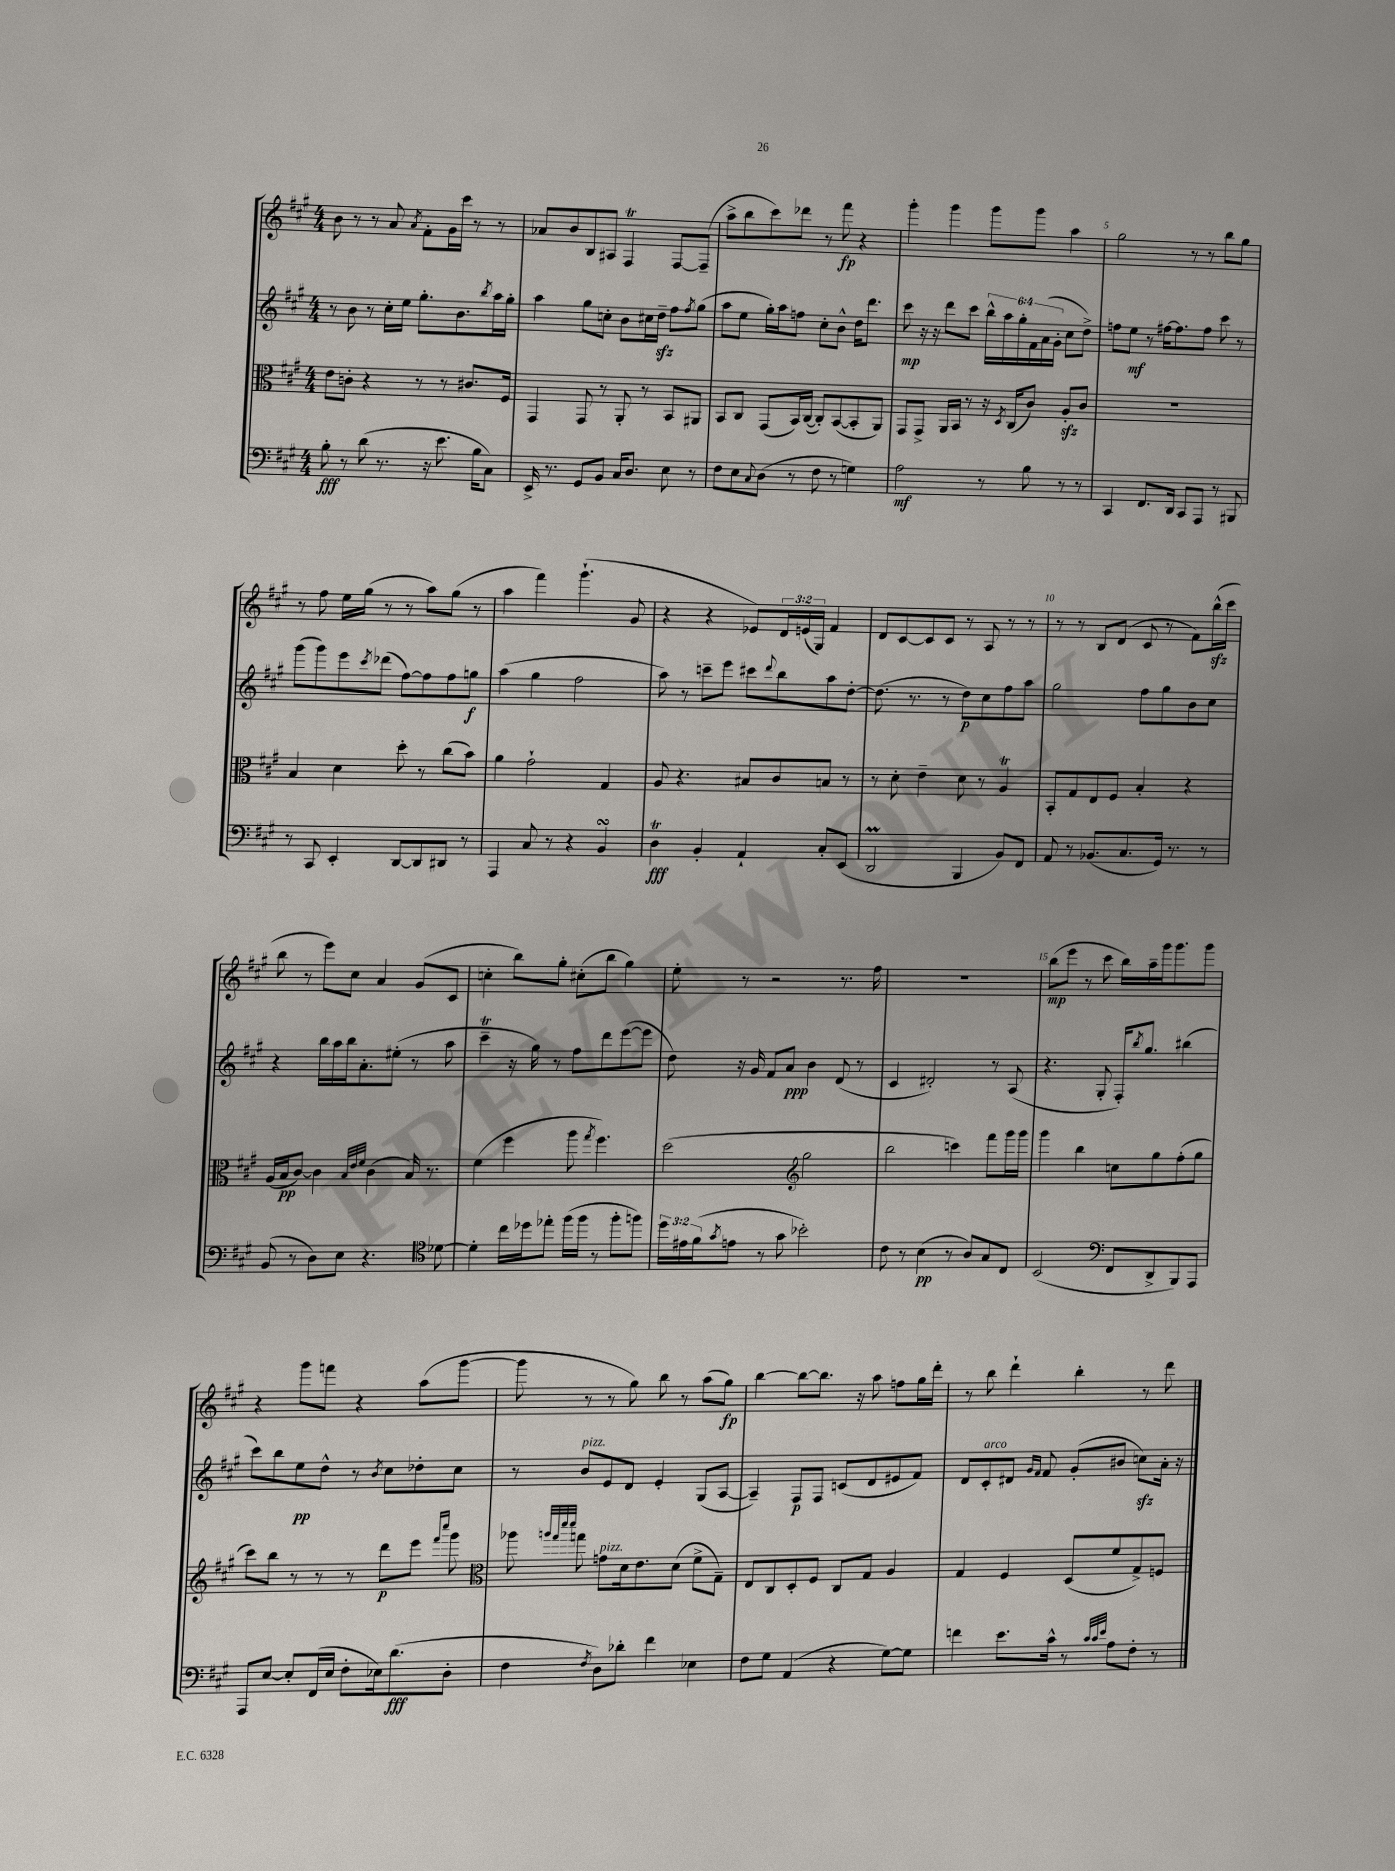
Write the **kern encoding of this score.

**kern	**dynam	**kern	**dynam	**kern	**dynam	**kern	**dynam
*part4	*part4	*part3	*part3	*part2	*part2	*part1	*part1
*staff4	*staff4	*staff3	*staff3	*staff2	*staff2	*staff1	*staff1
*clefF4	*	*clefC3	*	*clefG2	*	*clefG2	*
*k[f#c#g#]	*	*k[f#c#g#]	*	*k[f#c#g#]	*	*k[f#c#g#]	*
*M4/4	*	*M4/4	*	*M4/4	*	*M4/4	*
=1	=1	=1	=1	=1	=1	=1	=1
8B'\	fff	8e\L	.	8r	.	8b\	.
8r	.	8cn'\J	.	8b\	.	8r	.
(8d\	.	4r	.	8r	.	8r	.
8.r	.	.	.	16cc#'\LL	.	8a/	.
.	.	.	.	16ee\JJ	.	.	.
.	.	.	.	.	.	8qa/	.
.	.	8r	.	8.gg#'\L	.	8f#'\L	.
16r	.	.	.	.	.	.	.
8.e\	.	8r	.	.	.	16g#\L	.
.	.	.	.	8.b\	.	16ccc#\JJ	.
.	.	8.c#X/L	.	.	.	8r	.
16B\KL	.	.	.	.	.	.	.
.	.	.	.	8qbb/	.	.	.
8C#\J)	.	.	.	16aa\L	.	8r	.
.	.	16F#/Jk	.	16gg#'\JJ	.	.	.
=2	=2	=2	=2	=2	=2	=2	=2
16EE^/	.	4GG#/	.	4aa\	.	8a-X/L	.
8.r	.	.	.	.	.	.	.
.	.	.	.	.	.	8b/	.
8GG#/L	.	8GG#/	.	8gg#\L	.	8B/	.
8BB/J	.	8r	.	8ccn'\J	.	8A#X/J	.
16C#/KL	.	8AA'/	.	8b\L	.	4F#T/	.
8.D/J	.	.	.	.	.	.	.
.	.	8r	.	16cc#X\L	.	.	.
.	.	.	.	16ddzz~\JJ	.	.	.
8E\	.	8BB/L	.	8ff#\L	.	[8F#/L	.
.	.	.	.	8qff#/	.	.	.
8r	.	8AA#X/J	.	(8gg#\J	.	(8F#~/J]	.
=3	=3	=3	=3	=3	=3	=3	=3
8F#\L	.	8BB/L	.	8aa\L	.	8aa^\L	.
8E\	.	8C#/J	.	8ee\J	.	8bb\	.
8qqC#/	.	.	.	.	.	.	.
(8D\J	.	(8GG#/L	.	16gg#'\LL)	.	8ccc#\)	.
.	.	.	.	16aa\J	.	.	.
8r	.	16BB/L)	.	8ffn\J	.	8ddd-X\J	.
.	.	([16C#/JJ	.	.	.	.	.
8F#\	.	8C#'/L])	.	8cc#'\L	.	8r	.
8r	.	([8BB/	.	8b^^\J	.	8fff#\	fp
4Gn\)	.	8BB'/]	.	16dd\KL	.	4r	.
.	.	.	.	8.ddd\J	.	.	.
.	.	8AA/J)	.	.	.	.	.
=4	=4	=4	=4	=4	=4	=4	=4
2A\	mf	8GG#/L	.	8ccc#\	mp	4ggg#'\	.
.	.	8GG#^/J	.	16r	.	.	.
.	.	.	.	16r	.	.	.
.	.	16AA/LL	.	8ddd\L	.	4ggg#\	.
.	.	16BB/JJ	.	.	.	.	.
.	.	8r	.	8ccc#\J	.	.	.
8r	.	16r	.	24bb^^\LL	.	8ggg#\L	.
.	.	.	.	24aa\	.	.	.
.	.	8qD/	.	.	.	.	.
.	.	(16C#/KL	.	.	.	.	.
.	.	.	.	24gg#'\	.	.	.
8B\	.	8c#/J)	.	24f#\	.	8ggg#\J	.
.	.	.	.	(24a\	.	.	.
.	.	.	.	24g#'\JJ	.	.	.
8r	.	8Azz'/L	.	8cc#\L	.	4aa\	.
8r	.	8c#/J	.	8dd^\J)	.	.	.
=5	=5	=5	=5	=5	=5	=5	=5
4CC#/	.	1r	.	8ffn\L	.	2gg#\	.
.	.	.	.	8ee\J	mf	.	.
8.FF#/L	.	.	.	8r	.	.	.
.	.	.	.	[16ff#X\KL	.	.	.
16DD/Jk	.	.	.	8.ff#\]	.	.	.
8CC#/L	.	.	.	.	.	8r	.
8AAA/J	.	.	.	8ff#\J	.	8r	.
8r	.	.	.	8ccc#\	.	8bb\L	.
8BBB#X/	.	.	.	8r	.	8gg#\J	.
!!LO:LB:g=z
=6	=6	=6	=6	=6	=6	=6	=6
8r	.	4B/	.	(8ggg#\L	.	8r	.
8CC#/	.	.	.	8ggg#\)	.	8ff#\	.
4EE'/	.	4d\	.	8eee\	.	16ee\LL	.
.	.	.	.	.	.	(16gg#\JJ	.
.	.	.	.	8qccc#/	.	.	.
.	.	.	.	(8ddd-X\J	.	8r	.
[8DD/L	.	8dd'\	.	[8ff#\L)	.	8r	.
8DD/]	.	8r	.	8ff#\]	.	8aa\L)	.
8DD#X/J	.	(8cc#\L	.	8ff#\	.	(8gg#\J	.
8r	.	8b\J)	.	8ggn\J	f	8r	.
=7	=7	=7	=7	=7	=7	=7	=7
4AAA/	.	4a\	.	(4aa\	.	4aa\	.
8C#/	.	2g#`\	.	4gg#\	.	4fff#\)	.
8r	.	.	.	.	.	.	.
4r	.	.	.	2ff#\	.	(4.ggg#`\	.
4BBsSSS/	.	4G#/	.	.	.	.	.
.	.	.	.	.	.	8g#/	.
=8	=8	=8	=8	=8	=8	=8	=8
4DT\	fff	8A/	.	8aa\)	.	4r	.
.	.	4.r	.	8r	.	.	.
4BB'/	.	.	.	8cccn~\L	.	4r	.
.	.	.	.	8eee\J	.	.	.
4AA`/	.	8B#X/L	.	8ccc#X\L	.	8e-X/L)	.
.	.	.	.	8qqddd/	.	.	.
.	.	8c#/	.	8bb\	.	24d/L	.
.	.	.	.	.	.	(24en/	.
.	.	.	.	.	.	24G#/JJ)	.
8C#'/L	.	8Bn/J	.	8aa\	.	4f#/	.
(8EE/J	.	8r	.	[8dd'\J	.	.	.
=9	=9	=9	=9	=9	=9	=9	=9
2DDM/	.	8r	.	(8.dd\]	.	8d/L	.
.	.	8d'\	.	.	.	[8c#/	.
.	.	.	.	8.r	.	.	.
.	.	4e~\	.	.	.	8c#/]	.
.	.	.	.	8r	.	8c#/J	.
4BBB/	.	8d\	.	8dd\L)	p	8r	.
.	.	8r	.	8cc#\	.	8A/	.
8BB/L)	.	4AT/	.	8ff#\	.	8r	.
8FF#/J	.	.	.	8aa\J	.	8r	.
=10	=10	=10	=10	=10	=10	=10	=10
8AA/	.	8BB'/L	.	2gg#\	.	8r	.
8r	.	8G#/	.	.	.	8r	.
(8.BB-X/L	.	8E/	.	.	.	8B/L	.
.	.	8F#/J	.	.	.	(8d/J	.
8.C#/	.	.	.	.	.	.	.
.	.	4B'/	.	8ff#\L	.	8c#/	.
16GG#/Jk)	.	.	.	8gg#\	.	8r	.
8.r	.	.	.	.	.	.	.
.	.	4r	.	8b\	.	8f#\L)	.
8r	.	.	.	8cc#\J	.	(16bbzz^^\L	.
.	.	.	.	.	.	16ccc#\JJ	.
!!LO:LB:g=z
=11	=11	=11	=11	=11	=11	=11	=11
(8BB/	.	(16A/LL	.	4r	.	8bb\	.
.	.	16B/J	pp	.	.	.	.
8r	.	[8c#/J)	.	.	.	8r	.
8D\L)	.	4c#\]	.	16bb\LL	.	8eee\L)	.
.	.	.	.	16aa\	.	.	.
8E\J	.	.	.	16bb\J	.	8cc#\J	.
.	.	.	.	8.a'\	.	.	.
.	.	32qqB/LLL	.	.	.	.	.
.	.	32qqe/	.	.	.	.	.
.	.	32qqf#/JJJ	.	.	.	.	.
4.r	.	(4c#\	.	.	.	4a/	.
.	.	.	.	(8ee#X'\J	.	.	.
.	.	16B/)	.	8r	.	(8g#/L	.
.	.	8.r	.	.	.	.	.
*clefC4	*	*	*	*	*	*	*
[8d-X\	.	.	.	8aa\	.	8c#/J	.
=12	=12	=12	=12	=12	=12	=12	=12
4d-'\]	.	(4f#\	.	4ccc#t~\	.	4ccn'\	.
16cc#\LL	.	4ff#\	.	16r	.	8bb\L)	.
16dd-X\J	.	.	.	16gg#\)	.	.	.
8ee-X'\J	.	.	.	8r	.	8gg#'\J	.
(16ff#\LL	.	8aa\	.	8ff#\L	.	(8cc#X'\L	.
16ff#\JJ	.	.	.	.	.	.	.
.	.	8qgg#/	.	.	.	.	.
8r	.	4.ff#\)	.	8ddd\	.	8bb\J	.
8ff#'\L	.	.	.	([8eee\	.	4gg#\)	.
8ffn\J)	.	.	.	8eee\J]	.	.	.
=13	=13	=13	=13	=13	=13	=13	=13
24dd\LL	.	(2dd\	.	8dd\)	.	8ee'\	.
24e#X\	.	.	.	.	.	.	.
(24f#\J	.	.	.	.	.	.	.
8qg#/	.	.	.	.	.	.	.
8en\J	.	.	.	16r	.	8r	.
.	.	.	.	16g#/	.	.	.
8r	.	.	.	8f#/L	.	2r	.
8g#\	.	.	.	8a/J	ppp	.	.
*	*	*clefG2	*	*	*	*	*
2b-X'\)	.	2gg#\	.	4b\	.	.	.
.	.	.	.	(8d/	.	8.r	.
.	.	.	.	8r	.	.	.
.	.	.	.	.	.	16ff#\	.
=14	=14	=14	=14	=14	=14	=14	=14
8c#\	.	2bb\	.	4c#/	.	1r	.
8r	.	.	.	.	.	.	.
(4B\	pp	.	.	2d#X'/)	.	.	.
8r	.	4cccn\)	.	.	.	.	.
8A/L)	.	.	.	.	.	.	.
8G#/	.	8fff#\L	.	8r	.	.	.
8C#/J	.	16ggg#\L	.	(8A/	.	.	.
.	.	16ggg#\JJ	.	.	.	.	.
=15	=15	=15	=15	=15	=15	=15	=15
(2BB/	.	4ggg#\	.	4.r	.	(8bb\L	mp
.	.	.	.	.	.	8eee\J	.
.	.	4bb\	.	.	.	8r	.
.	.	.	.	8G#'/	.	8ccc#\	.
*clefF4	*	*	*	*	*	*	*
8FF#/L	.	8ccn\L	.	16F#'/KL)	.	16bb\LL)	.
.	.	.	.	8qbb/	.	.	.
.	.	.	.	8.gg#/J	.	16aa~\	.
8DD^/	.	8gg#\	.	.	.	16ggg#\J	.
.	.	.	.	.	.	8.ggg#\	.
8BBB/)	.	(8ff#'\	.	(4bb#X\	.	.	.
8AAA/J	.	8gg#\J	.	.	.	8ggg#\J	.
!!LO:LB:g=z
=16	=16	=16	=16	=16	=16	=16	=16
8AAA/L	.	8ccc#\L)	.	8ccc#\L)	.	4r	.
[8E/J	.	8bb\J	.	8bb\	.	.	.
8E'/L]	.	8r	.	8ee\	pp	8ggg#\L	.
(16FF#/L	.	8r	.	8dd^^\J	.	8fffn\J	.
16E/JJ	.	.	.	.	.	.	.
8F#'\L	.	8r	.	8r	.	4r	.
.	.	.	.	8qb/	.	.	.
16E-X\k)	.	8ddd\L	p	8cc#\L	.	.	.
(8.d\	fff	.	.	.	.	.	.
.	.	8eee\J	.	8dd-X'\	.	(8aa\L	.
.	.	16qqfff#/LL	.	.	.	.	.
.	.	16qqcccc#/JJ	.	.	.	.	.
8D'\J	.	8ggg#\	.	8cc#\J	.	[8ggg#\J	.
=17	=17	=17	=17	=17	=17	=17	=17
*	*	*clefC3	*	*	*	*	*
4F#\	.	8aa-X\	.	8r	.	8ggg#\]	.
.	.	32qqaan/LLL	.	.	.	.	.
.	.	32qqgg#/	.	.	.	.	.
.	.	32qqddd/	.	.	.	.	.
.	.	32qqddd/JJJ	.	.	.	.	.
!	!	!	!	!LO:TX:a:i:t=pizz.	!	!	!
.	.	8ggn\	.	8b/L	.	8r	.
8qF#/	.	.	.	.	.	.	.
!	!	!LO:TX:a:i:t=pizz.	!	!	!	!	!
8D\L)	.	8gn\L	.	8e/	.	8r	.
8d-X'\J	.	16d\k	.	8d/J	.	8gg#\)	.
.	.	8.e\	.	.	.	.	.
4f#\	.	.	.	4e'/	.	8bb\	.
.	.	(8d\J	.	.	.	8r	.
4E-X\	.	8f#^\L	.	(8G#/L	.	(8aa\L	.
.	.	8G#~\J)	.	[8A/J	.	8gg#\J)	fp
=18	=18	=18	=18	=18	=18	=18	=18
8F#\L	.	8E/L	.	4A~/])	.	[4bb\	.
8G#\J	.	8C#/	.	.	.	.	.
(4AA/	.	8D'/	.	8F#/L	p	8bb\L_	.
.	.	8F#/J	.	8F#/J	.	8.bb\J]	.
4r	.	8C#/L	.	(8cn/L	.	.	.
.	.	.	.	.	.	16r	.
.	.	8G#/J	.	8d/	.	8aa\	.
[8G#\L)	.	4A/	.	8e#X/	.	8ffn\L	.
8G#\J]	.	.	.	8f#/J)	.	16gg#\L	.
.	.	.	.	.	.	16ddd'\JJ	.
=19	=19	=19	=19	=19	=19	=19	=19
4fn\	.	4G#/	.	8d/L	.	8r	.
!	!	!	!	!LO:TX:a:i:t=arco	!	!	!
.	.	.	.	8c#'/	.	8bb\	.
8.e\L	.	4F#/	.	8d#X/J	.	4ddd`\	.
.	.	.	.	16qqg#/LL	.	.	.
.	.	.	.	16qqf#/JJ	.	.	.
.	.	.	.	8f#/	.	.	.
16c#^^\Jk	.	.	.	.	.	.	.
8r	.	(8D/L	.	(8g#'/L	.	4bb'\	.
32qqc#/LLL	.	.	.	.	.	.	.
32qqc#/	.	.	.	.	.	.	.
32qqe/JJJ	.	.	.	.	.	.	.
8A\L	.	8f#/	.	8b#X/J	.	.	.
8F#'\J	.	8G#^/)	.	8ccnzz\L)	.	8r	.
8r	.	8Fn/J	.	16a'\Jk	.	8ddd\	.
.	.	.	.	16r	.	.	.
==	==	==	==	==	==	==	==
*-	*-	*-	*-	*-	*-	*-	*-
